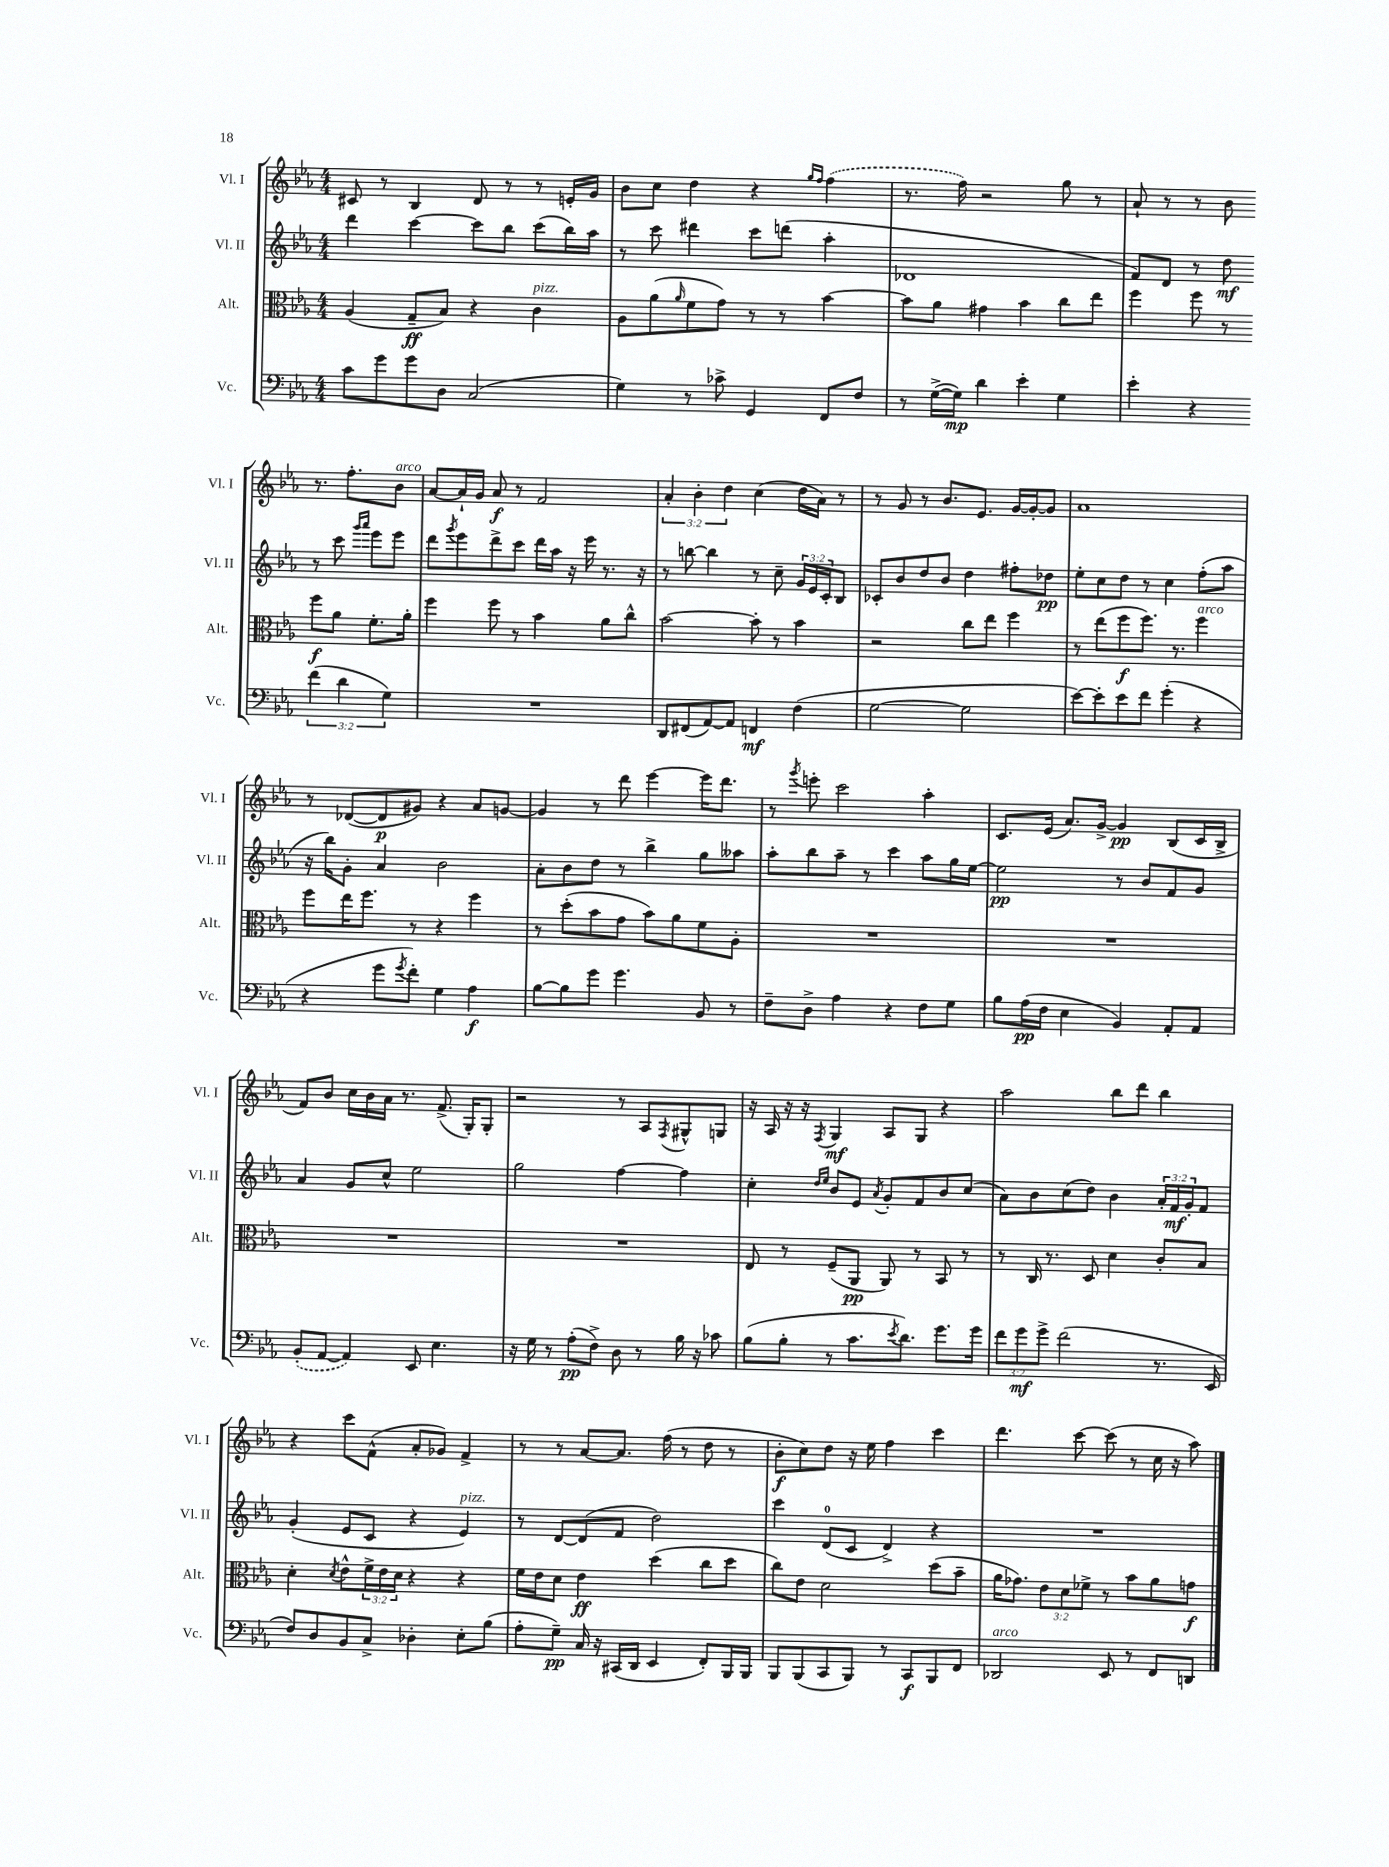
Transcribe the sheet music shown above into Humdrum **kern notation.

**kern	**kern	**kern	**kern
*staff4	*staff3	*staff2	*staff1
*clefF4	*clefC3	*clefG2	*clefG2
*k[b-e-a-]	*k[b-e-a-]	*k[b-e-a-]	*k[b-e-a-]
*M4/4	*M4/4	*M4/4	*M4/4
8c\L	(4A-/	4ddd\	8c#/
8g\	.	.	8r
8g\	8G~/L	[4ccc\	4B-/
8D\J	8B-/J)	.	.
(2C/	4r	8ccc\]L	8d/
.	.	8bb-\J	8r
.	4c\	(8ccc\L	8r
.	.	16bb-\L)	16e'/LL
.	.	16aa-\JJ	16g/JJ
=	=	=	=
4G\)	8A-\L	8r	8b-\L
.	(8a-\	8ccc\	8cc\J
.	16qqa-/	.	.
8r	8f\	4ddd#\	4dd\
8c-^\	8g\J)	.	.
4GG/	8r	8ccc\L	4r
.	8r	(8ddd\J	.
.	.	.	16qqgg/LL
.	.	.	16qqff/JJ
8FF/L	[4b-\	4aa-'\	(4ff\
8F/J	.	.	.
=	=	=	=
8r	8b-\]L	1d-	8.r
([16G^\LL	8a-\J	.	.
16G\]JJ)	.	.	16ff\)
4d\	4g#\	.	2r
4e-'\	4b-\	.	.
4G\	8cc\L	.	8gg\
.	8ee-\J	.	8r
=	=	=	=
4e-'\	4ff\	8f/L)	8a-`/
.	.	8d/J	8r
4r	8ff\	8r	8r
.	8r	8dd\	8b-\
(6f\	8ff\L	8r	8.r
.	8a-\J	8ccc\	.
6d\	.	.	.
.	.	.	8.ff'\L
.	.	16qqggg/LL	.
.	.	16qqaaa-/JJ	.
.	8.f'\L	8eee-\L	.
6G\)	.	.	.
.	.	8eee-\J	8b-\J
.	16a-'\Jk	.	.
=	=	=	=
1r	4ff\	8ddd\L	[8a-/L
.	.	8qggg/	.
.	.	8eee-\	16a-`/]L
.	.	.	16g/JJ
.	8ff\	8ddd^\	8a-/
.	8r	8ccc\J	8r
.	4b-\	16ddd\LL	2f/
.	.	16aa-\JJ	.
.	.	16r	.
.	.	16eee-\	.
.	8a-\L	8.r	.
.	8cc^^\J	.	.
.	.	16r	.
=	=	=	=
8DD/L	[2b-\	8r	6a-'/
(8FF#/	.	[8bb\	.
.	.	.	6b-'\
[8AA-/)	.	4bb\]	.
.	.	.	6dd\
8AA-/]J	.	.	.
4FF/	8b-'\]	8r	(4cc\
.	8r	8cc~\	.
(4F\	4b-\	24g/LL	16dd\LL
.	.	24e-/	.
.	.	.	16a-\JJ)
.	.	24c'/J	.
.	.	8B-/J	8r
=	=	=	=
[2G\	2r	8c-'/L	8r
.	.	8b-/	8g/
.	.	8dd/	8r
.	.	8b-/J	8.b-/L
2G\]	8cc\L	4dd\	.
.	.	.	8.e-/J
.	8ee-\J	.	.
.	4ff\	8ff#'\L	[16g/LL
.	.	.	16g'/_J
.	.	8dd-\J	8g/]J
=	=	=	=
[8e-\L)	8r	8ee-'\L	1a-
8e-'\]	(8ee-\L	8cc\	.
8e-\	8ff\	8dd\J	.
8f\J	8.ff\J)	8r	.
(4g'\	.	4cc\	.
.	8.r	.	.
4r	4ff\	(8ff'\L	.
.	.	8aa-\J	.
=	=	=	=
4r	8ff\L	16r	8r
.	.	16bb-\LK)	.
.	16ee-\K	8g'\J	([8d-/L
.	8.ff\J	.	.
8g\L	.	4a-/	8d-/]
8qg/	.	.	.
8f'\J)	8r	.	8g#/J)
4G\	4r	2b-\	4r
4A-\	4ff\	.	8a-/L
.	.	.	[8g/J
=	=	=	=
[8B-\L	8r	8a-'\L	4g/]
8B-\]	(8dd'\L	8b-\	.
8g\J	8b-\	8dd\J	8r
4.g\	8g\J	8r	8ddd\
.	8b-\L)	4bb-^\	[4eee-\
.	8a-\	.	.
8BB-/	8f\	8gg\L	16eee-\]LK
.	.	.	8.ddd\J
8r	8A-'\J	8aa--\J	.
=	=	=	=
8F~\L	1r	8aa-'\L	8r
.	.	.	8qggg/
8D^\J	.	8bb-\	8eee'\
4A-\	.	8aa-~\J	2ccc\
.	.	8r	.
4r	.	4ccc\	.
8F\L	.	8aa-\L	4aa-'\
8G\J	.	16gg\L	.
.	.	[16ee-\JJ	.
=	=	=	=
8B-\L	1r	2ee-\]	8.c/L
(16A-\L	.	.	.
16F\JJ	.	.	(16e-/Jk
4E-\	.	.	8.a-/L)
.	.	.	[16g^/Jk
4BB-/)	.	8r	4g/]
.	.	8b-/L	.
8AA-'/L	.	8f/	(8B-/L
8AA-/J	.	8g/J	16c/L
.	.	.	16B-^/JJ
=	=	=	=
(8BB-'/L	1r	4a-/	8f/L)
[8AA-/J	.	.	8b-/J
4AA-/])	.	8g/L	16cc\LL
.	.	.	16b-\
.	.	8cc^^/J	16a-\JJ
.	.	.	8.r
8EE-/	.	2ee-\	.
4.E-\	.	.	(8.f^/
.	.	.	16G'/LK)
.	.	.	8G'/J
=	=	=	=
16r	1r	2gg\	2r
16G\	.	.	.
8r	.	.	.
(8A-'\L	.	.	.
8F^\J)	.	.	.
8D\	.	[4ff\	8r
8r	.	.	8A-/L
.	.	.	8qF/
16B-\	.	4ff\]	8G#^^/
16r	.	.	.
8c-\	.	.	8G/J
=	=	=	=
(8B-\L	8E-/	4cc'\	16r
.	.	.	16A-/
8B-'\J	8r	.	16r
.	.	.	16r
.	.	16qqdd/LL	.
.	.	16qqee-/JJ	8qF/
8r	(8F~/L	8b-/L	4G/
8.c\L	8AA-/J	8e-/J	.
.	.	8qa-/	.
.	8AA-/)	8g'/L	8A-/L
8qe-/	.	.	.
8.d\J)	.	.	.
.	8r	8f/	8G/J
8.g\L	8BB-/	8b-/	4r
.	8r	(8cc/J	.
16g\Jk	.	.	.
=	=	=	=
12f\L	8r	8a-\L)	2aa-\
12g\	.	.	.
.	16C/	8b-\	.
12g^\J	.	.	.
.	8.r	.	.
(2f\	.	(8cc\	.
.	8D/	8dd\J)	.
.	4d\	4b-\	8bb-\L
.	.	.	8ddd\J
8.r	8c'/L	24a-'/LL	4bb-\
.	.	24f/	.
.	.	24g'/J	.
.	8B-/J	8f/J	.
16EE-/	.	.	.
=	=	=	=
8F/L)	4d'\	(4g'/	4r
8D/	.	.	.
.	8qd/	.	.
8BB-/	8e-^^\L	8e-/L	8ccc\L
8C^/J	24f^\L	8c/J	(8f^^\J
.	24e-\	.	.
.	24d\JJ	.	.
4D-'\	4r	4r	8a-'/L
.	.	.	8g-/J)
8E-'\L	4r	4e-/)	4f^/
(8B-\J	.	.	.
=	=	=	=
8A-'\L	16f\LL	8r	8r
.	16e-\J	.	.
8G~\J)	8d\J	[8d/L	8r
16C/	4e-\	(8d/]	[8a-/L
16r	.	.	.
(16CC#/LL	.	8f/J	8.a-/]J
16DD/JJ	.	.	.
4EE-/	(4dd\	2dd\)	.
.	.	.	(16ff\
.	.	.	8r
8FF'/L)	8cc\L	.	8dd\
16BBB-/L	8dd\J	.	8r
16BBB-/JJ	.	.	.
=	=	=	=
8BBB-/L	8cc\L)	4ccc\	8b-'\L
(8BBB-/	8e-\J	.	8cc\)
8CC/	2d\	(8d/L	8dd\J
8BBB-/J)	.	8c/J	16r
.	.	.	16ee-\
8r	.	4d^/)	4ff\
8CC/L	.	.	.
8BBB-/	(8dd\L	4r	4ccc\
8FF/J	8b-~\J	.	.
=	=	=	=
2DD-/	16a-\LK	1r	4.ddd\
.	8.g-\J)	.	.
.	12e-\L	.	.
.	12d\	.	.
.	.	.	[8ccc\
.	12f-^\J	.	.
8EE-/	8r	.	(8ccc\]
8r	8b-\L	.	8r
8FF/L	8a-\	.	16cc\
.	.	.	16r
8DD/J	8g\J	.	8aa-\)
==	==	==	==
*-	*-	*-	*-
